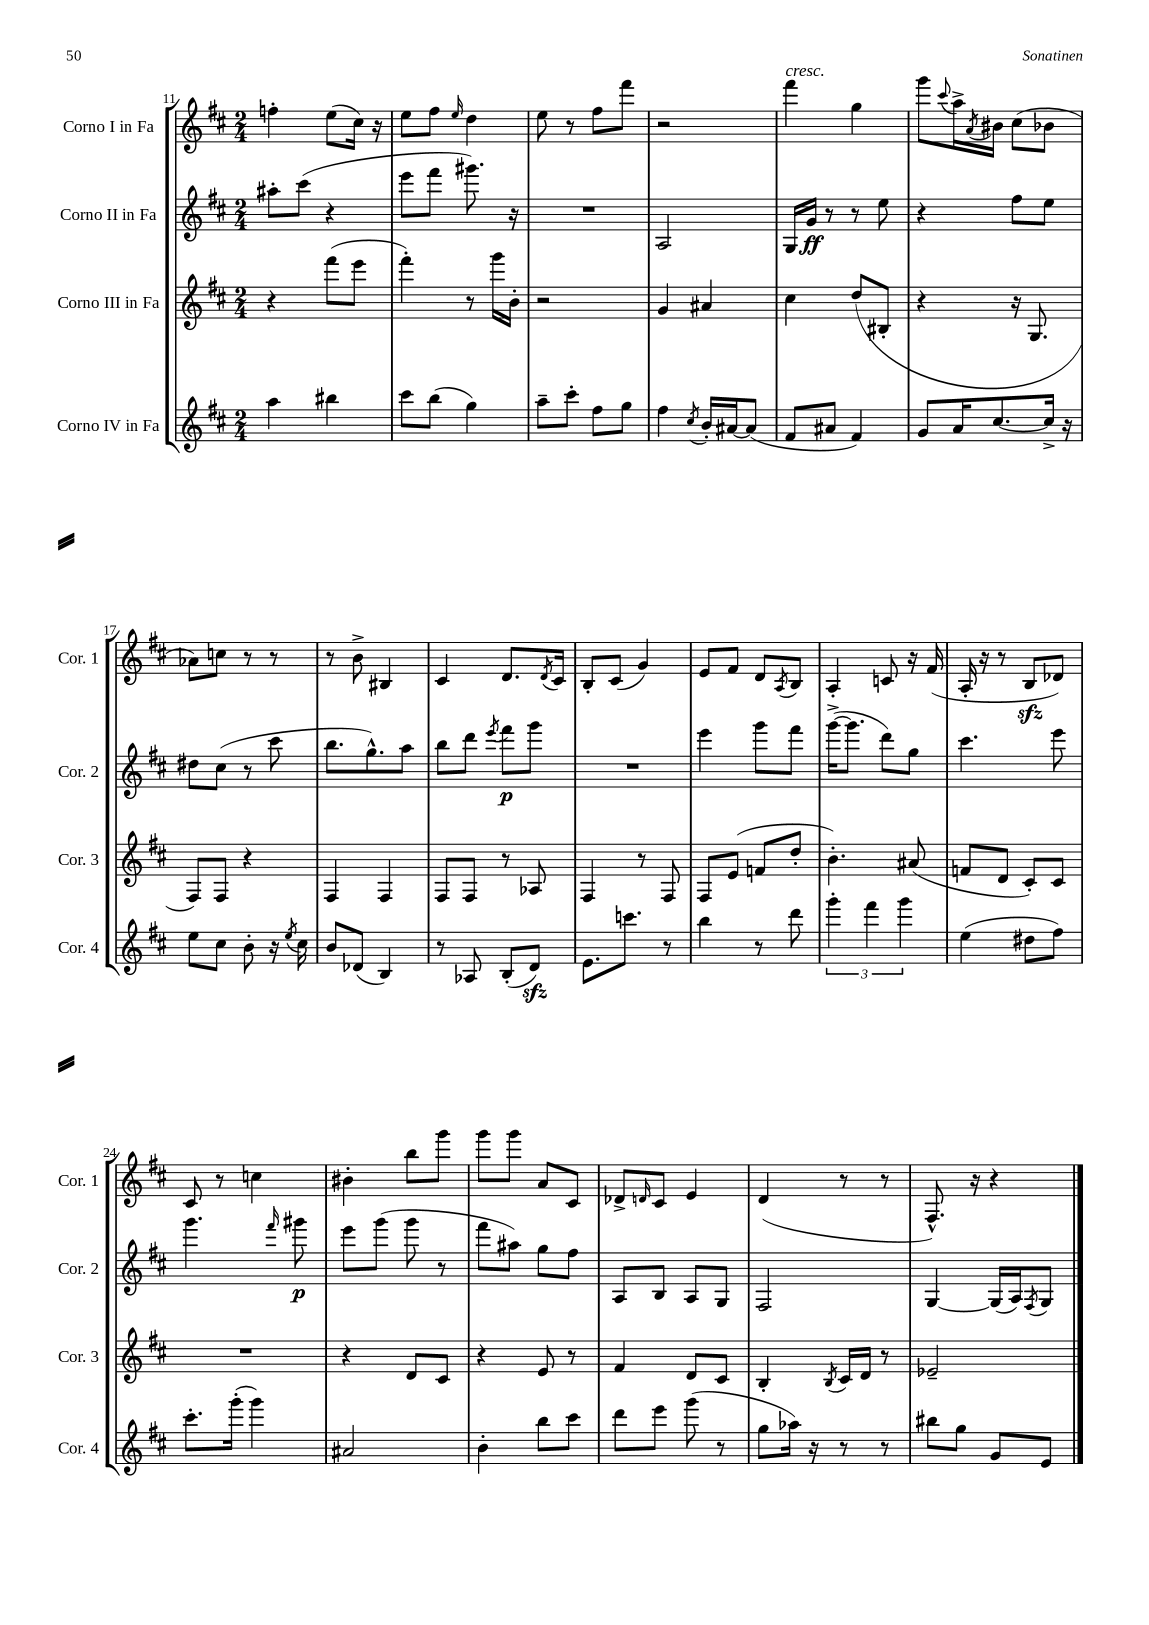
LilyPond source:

<<
\new StaffGroup <<
\new Staff = "s0" \with { instrumentName = "Corno I in Fa" shortInstrumentName = "Cor. 1" } {
    \clef treble \key d \major \numericTimeSignature \time 2/4
    f''4-. e''8( cis''16) r16 |
    e''8 fis''8 \grace { e''16 } d''4 |
    e''8 r8 fis''8 fis'''8 |
    r2 |
    fis'''4^\markup { \italic "cresc." } g''4 |
    g'''8 \appoggiatura { cis'''8 } a''16-> \acciaccatura { a'8 } bis'16 cis''8( bes'8 |
    aes'8) c''8 r8 r8 |
    r8 b'8-> bis4 |
    cis'4 d'8. \acciaccatura { d'8 } cis'16 |
    b8-. cis'8( g'4) |
    e'8 fis'8 d'8 \acciaccatura { a8 } b8 |
    a4-. c'8 r16 fis'16( |
    a16-. r16 r8 b8\sfz des'8) |
    cis'8 r8 c''4 |
    bis'4-. b''8 g'''8 |
    g'''8 g'''8 a'8 cis'8 |
    des'8-> \grace { d'16 } cis'8 e'4 |
    d'4( r8 r8 |
    fis8.-^) r16 r4 \bar "|." |
}
\new Staff = "s1" \with { instrumentName = "Corno II in Fa" shortInstrumentName = "Cor. 2" } {
    \clef treble \key d \major \numericTimeSignature \time 2/4
    ais''8-. cis'''8( r4 |
    e'''8 fis'''8 gis'''8.) r16 |
    R2 |
    a2 |
    g16 g'16\ff r8 r8 e''8 |
    r4 fis''8 e''8 |
    dis''8 cis''8( r8 cis'''8 |
    b''8. g''8.-^) a''8 |
    b''8 d'''8 \acciaccatura { e'''8 } fis'''8\p g'''8 |
    R2 |
    e'''4 g'''8 fis'''8 |
    g'''16~->( g'''8. d'''8) g''8 |
    cis'''4. e'''8 |
    g'''4. \grace { fis'''16 } gis'''8\p |
    e'''8 g'''8( g'''8 r8 |
    fis'''8 ais''8) g''8 fis''8 |
    a8 b8 a8 g8 |
    fis2 |
    g4~ g16( a16) \acciaccatura { fis8 } g8 \bar "|." |
}
\new Staff = "s2" \with { instrumentName = "Corno III in Fa" shortInstrumentName = "Cor. 3" } {
    \clef treble \key d \major \numericTimeSignature \time 2/4
    r4 fis'''8( e'''8 |
    fis'''4-.) r8 g'''16 b'16-. |
    r2 |
    g'4 ais'4 |
    cis''4 d''8( bis8-. |
    r4 r16 g8. |
    fis8) fis8 r4 |
    fis4 fis4 |
    fis8 fis8 r8 aes8 |
    fis4 r8 fis8 |
    fis8 e'8( f'8 d''8-. |
    b'4.-.) ais'8( |
    f'8 d'8 cis'8-.) cis'8 |
    R2 |
    r4 d'8 cis'8 |
    r4 e'8 r8 |
    fis'4 d'8 cis'8 |
    b4-. \acciaccatura { b8 } cis'16 d'16 r8 |
    ees'2-- \bar "|." |
}
\new Staff = "s3" \with { instrumentName = "Corno IV in Fa" shortInstrumentName = "Cor. 4" } {
    \clef treble \key d \major \numericTimeSignature \time 2/4
    a''4 bis''4 |
    cis'''8 b''8( g''4) |
    a''8-- cis'''8-. fis''8 g''8 |
    fis''4 \acciaccatura { cis''8 } b'16-. ais'16~ ais'8( |
    fis'8 ais'8 fis'4) |
    g'8 a'16 cis''8.~ cis''16-> r16 |
    e''8 cis''8 b'8-. r16 \acciaccatura { e''8 } cis''16 |
    b'8 des'8( b4) |
    r8 aes8 b8-.( d'8\sfz) |
    e'8. c'''8. r8 |
    b''4 r8 d'''8 |
    \tuplet 3/2 { g'''4-. fis'''4 g'''4 } |
    e''4( dis''8 fis''8) |
    cis'''8.-. g'''16-.( g'''4) |
    ais'2 |
    b'4-. b''8 cis'''8 |
    d'''8 e'''8 g'''8( r8 |
    g''8 aes''16) r16 r8 r8 |
    bis''8 g''8 g'8 e'8 \bar "|." |
}
>>
>>
\layout { \context { \Score currentBarNumber = #11 } }
